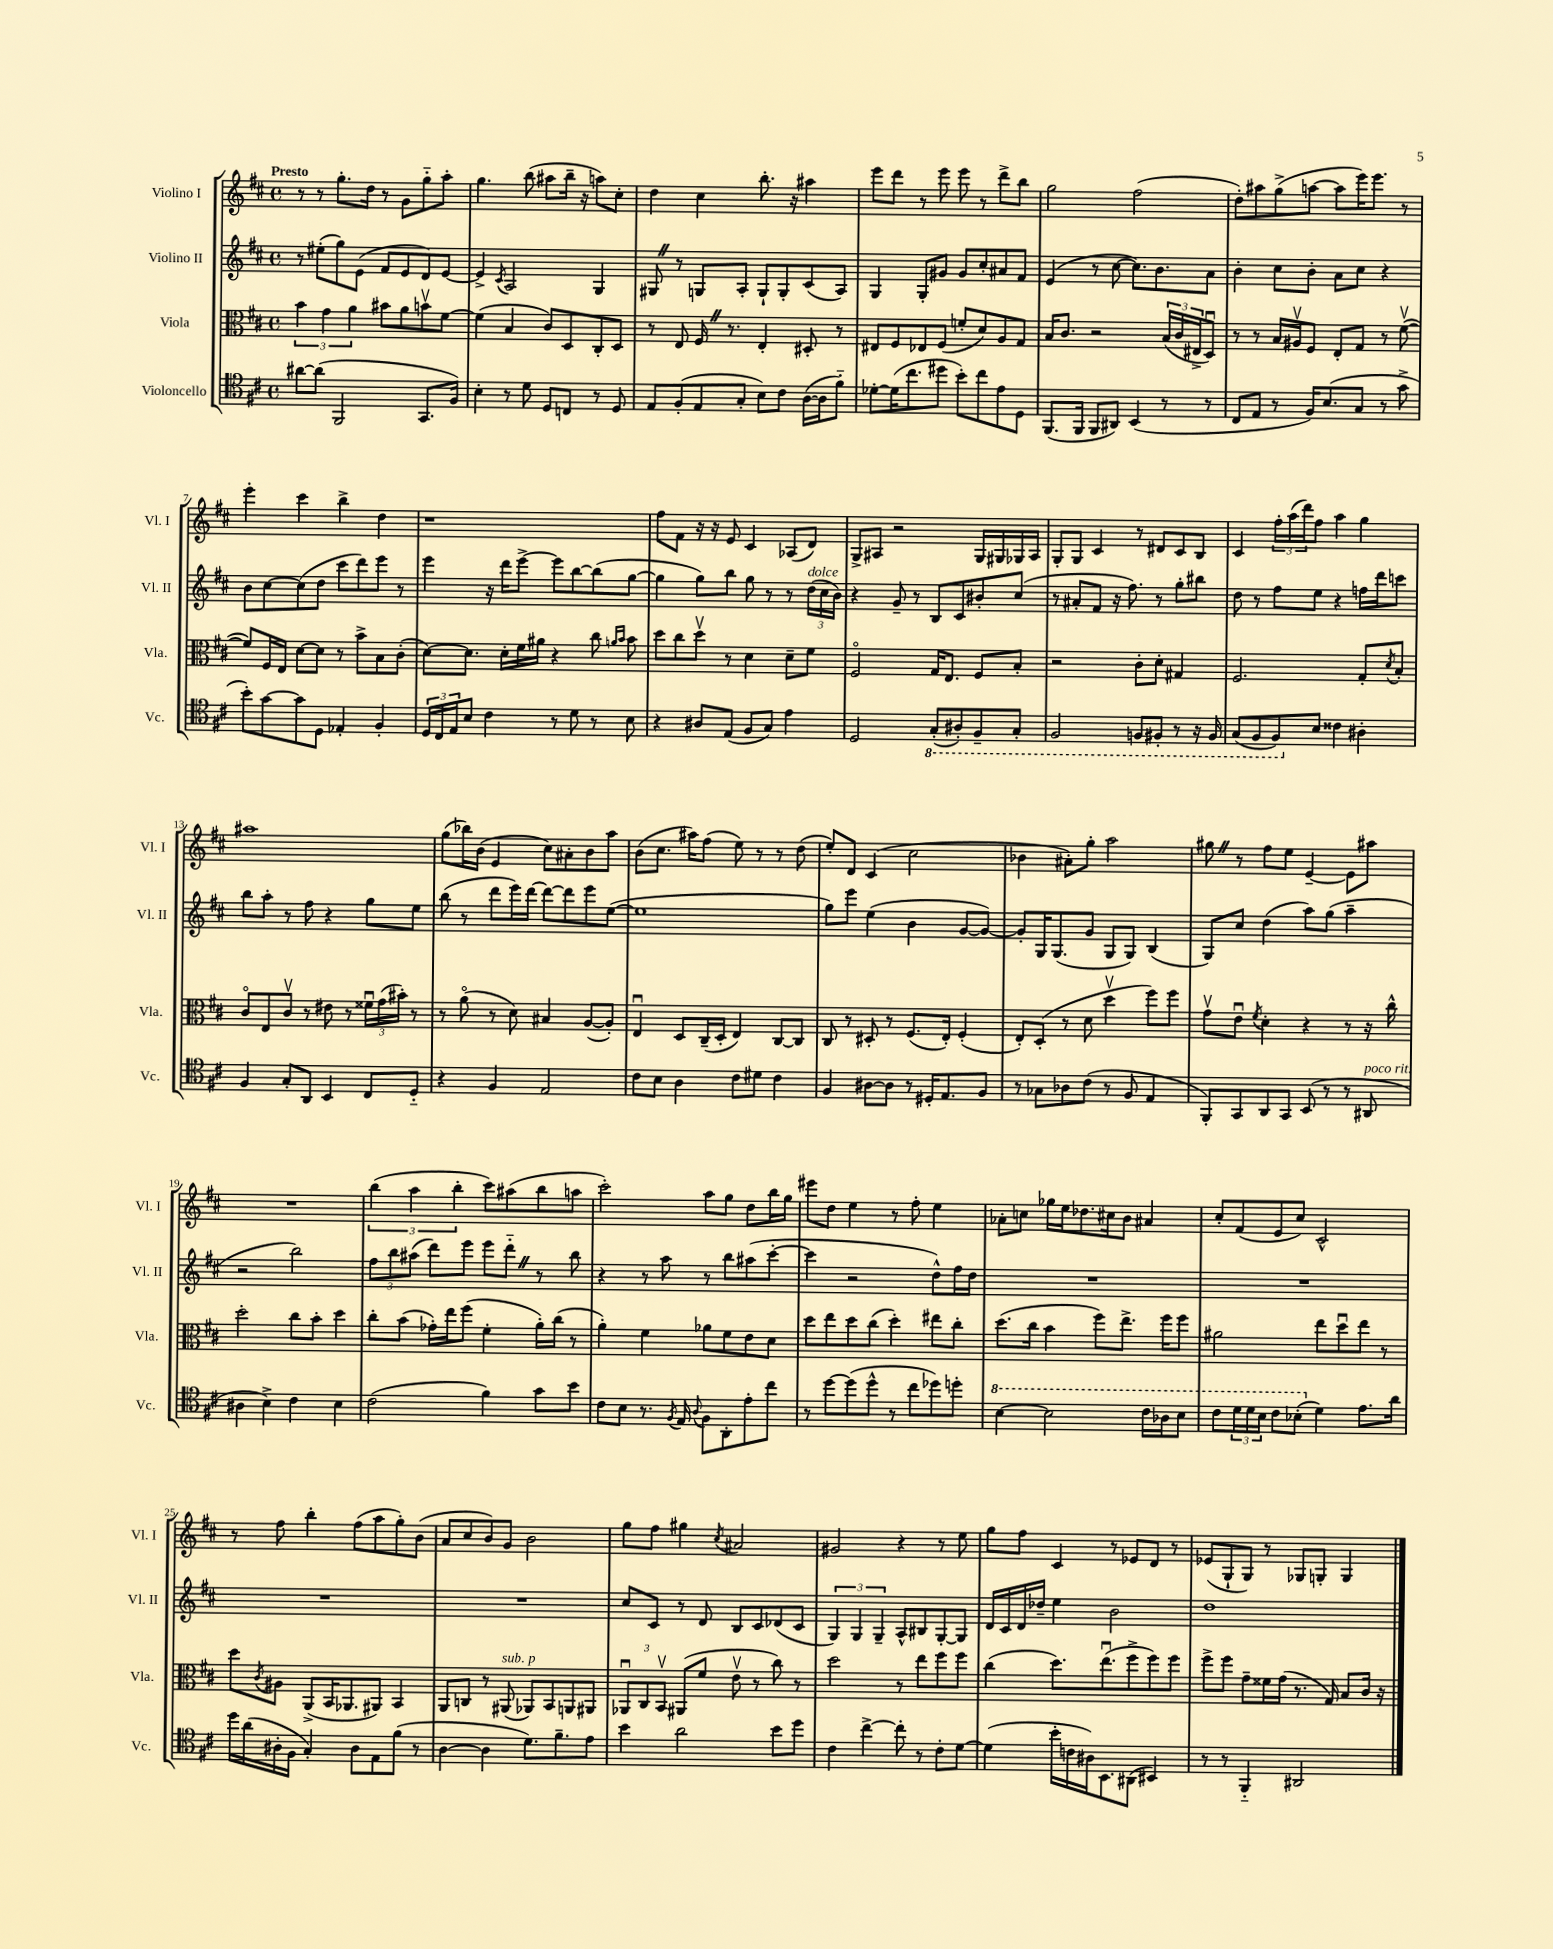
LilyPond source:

<<
\new StaffGroup <<
\new Staff = "s0" \with { instrumentName = "Violino I" shortInstrumentName = "Vl. I" } {
    \clef treble \key d \major \defaultTimeSignature \time 4/4 \tempo "Presto"
    r8 r8 g''8.-. d''16 r8 g'8 g''8-_ a''8-. |
    g''4. b''8( ais''8 b''16-- r16 a''8) cis''8-. |
    d''4 cis''4 b''8.-. r16 ais''4 |
    e'''8 d'''8 r8 e'''8 e'''8 r8 d'''8-> b''8 |
    g''2 fis''2( |
    d''8-.) ais''8 g''8->( a''8~ a''8 e'''16) e'''8. r8 |
    e'''4-. cis'''4 b''4-> d''4 |
    r1 |
    fis''8 fis'8 r16 r16 e'8 cis'4 aes8( d'8) |
    g8-> ais8 r2 g16 gis16 ges16 ais16 |
    g8-. g8 cis'4 r8 dis'8 cis'8 b8 |
    cis'4 \tuplet 3/2 { fis''16-. a''16( d'''16) } fis''8 a''4 g''4 |
    ais''1 |
    g''8( bes''16) b'16( e'4 cis''8) ais'8-. b'8 a''8 |
    b'8( cis''8. ais''16) fis''8( e''8) r8 r8 d''8( |
    e''8-.) d'8 cis'4( cis''2 |
    bes'4 ais'8-.) g''8-. a''2 |
    gis''8 \once \override BreathingSign.text = \markup { \musicglyph "scripts.caesura.straight" } \breathe r8 fis''8 e''8 e'4~-- e'8 ais''8 |
    R1 |
    \tuplet 3/2 { b''4( a''4 b''4-. } cis'''8) ais''8( b''8 a''8 |
    cis'''2-.) a''8 g''8 d''8 b''16 g''16 |
    eis'''8 d''8 e''4 r8 fis''8-. e''4 |
    aes'8-. c''8 ges''16 e''16 des''8. cis''16 b'8 ais'4 |
    cis''8-. fis'8( e'8 cis''8) cis'2-^ |
    r8 fis''8 b''4-. fis''8( a''8 g''8-.) b'8( |
    a'8 cis''8 b'8) g'8 b'2 |
    g''8 fis''8 gis''4 \acciaccatura { cis''8 } ais'2 |
    gis'2 r4 r8 e''8 |
    g''8 fis''8 cis'4 r8 ees'8 d'8 r8 |
    ees'8( g8-! g8) r8 ges8 g8-. g4 \bar "|." |
}
\new Staff = "s1" \with { instrumentName = "Violino II" shortInstrumentName = "Vl. II" } {
    \clef treble \key d \major \defaultTimeSignature \time 4/4
    r8 eis''8-.( g''8) e'8( fis'8 e'8 d'8) e'8~ |
    e'4-> \acciaccatura { cis'8 } a2 g4 |
    gis8 \once \override BreathingSign.text = \markup { \musicglyph "scripts.caesura.straight" } \breathe r8 g8 a8-. g8-! g8-. cis'8( a8) |
    g4 g8-. gis'8 gis'8 cis''8-. ais'8 fis'8 |
    e'4( r8 cis''8~ cis''8.) b'8. a'8 |
    b'4-. cis''8 b'8-. a'8 cis''8 r4 |
    b'8 cis''8~ cis''8( d''8 cis'''8 d'''8) e'''8 r8 |
    e'''4 r16 d'''16 e'''8~-> e'''8 b''8~ b''8( g''8~ |
    g''4 g''8) b''8 g''8 r8 r8 \tuplet 3/2 { d''16^\markup { \italic "dolce" }( cis''16 b'16) } |
    r4 g'8-- r8 b8 cis'8 bis'8-. cis''8( |
    r8 ais'8-. fis'8 r16 fis''8.) r8 g''8-. bis''8 |
    d''8 r8 fis''8 e''8 r4 f''16 d'''16 c'''8 |
    b''8 a''8-. r8 fis''8 r4 g''8 e''8 |
    b''8( r8 d'''8 e'''16) d'''16~ d'''8~ d'''8 e'''8 e''8~( |
    e''1 |
    g''8) e'''8 e''4( b'4 g'8~ g'8~) |
    g'8-. g16 g8.( g'8 g8 g8) b4( |
    g8) cis''8 d''4( a''8) g''8( a''4-- |
    r2 b''2) |
    \tuplet 3/2 { fis''8 b''8 ais''8( } d'''8) e'''8 e'''8 d'''8-_ \once \override BreathingSign.text = \markup { \musicglyph "scripts.caesura.straight" } \breathe r8 b''8 |
    r4 r8 a''8 r8 b''8 ais''8( cis'''8~-. |
    cis'''4 r2 d''8-^) fis''16 d''16 |
    R1 |
    R1 |
    R1 |
    R1 |
    cis''8 cis'8 r8 d'8 b8 cis'8 des'8( cis'8 |
    \tuplet 3/2 { g4) g4 g4-- } a8-^ bis8 g8~-. g8 |
    d'16 cis'16 d'16 des''16-- e''4 b'2 |
    d''1 \bar "|." |
}
\new Staff = "s2" \with { instrumentName = "Viola" shortInstrumentName = "Vla." } {
    \clef alto \key d \major \defaultTimeSignature \time 4/4
    \tuplet 3/2 { b'4 g'4 a'4 } bis'8 a'8 b'8\upbow fis'8~ |
    fis'4( b4 cis'8) d8 cis8-. d8 |
    r8 e8 fis16 \once \override BreathingSign.text = \markup { \musicglyph "scripts.caesura.straight" } \breathe r8. e4-. dis8-. r8 |
    eis8 fis8 ees8 fis8( f'8-. d'8) a8 g8 |
    b16 cis'8. r2 \tuplet 3/2 { b16( cis'16 eis16-> } d8\downbow) |
    r8 r8 b16 ais16\upbow fis8 e8-. g8 r8 fis'8~\upbow( |
    fis'8) fis16 e16 d'8~ d'8 r8 b'8-> b8 cis'8-.( |
    d'8~) d'8. d'16-. fis'16 ais'16 r4 cis''8 \grace { a'16 b'16 } b'8 |
    d''8 cis''8 d''8\upbow r8 d'4 d'8-- fis'8 |
    fis2\flageolet g16 e8. fis8 b8-. |
    r2 cis'8-. d'8-. gis4 |
    fis2. g8-. \acciaccatura { d'8 } b8-. |
    cis'8\flageolet e8 cis'8\upbow r8 eis'8 r8 \tuplet 3/2 { fisis'16\downbow g'16( bis'16-.) } r8 |
    r8 a'8\flageolet( r8 d'8) bis4 a8~( a8-.) |
    e4\downbow d8 cis16--( d16-. e4) cis8~ cis8 |
    cis8 r8 dis8-. r8 fis8.( e16-.) fis4-.( |
    e8-.) d8-.( r8 d'8 d''4\upbow fis''8) fis''8 |
    g'8\upbow e'8\downbow \acciaccatura { fis'8 } d'4-. r4 r8 r16 cis''16-^ |
    d''2-. cis''8 b'8-. d''4 |
    cis''8-. b'8( ges'16-.) e''16 fis''8( fis'4-. a'16-.) cis''16( r8 |
    a'4-.) fis'4 aes'8 fis'8 e'8 d'8 |
    d''8 e''8 d''8 cis''8( d''4-.) eis''8 cis''8-. |
    d''8.( cis''16 b'4 fis''8) e''8.-> fis''16 fis''8 |
    ais'2 e''8 d''8\downbow e''8 r8 |
    d''8 \acciaccatura { cis'8 } ais8 a,8->( b,16 aes,8. ais,8) b,4 |
    a,8 c8 r8 ais,8^\markup { \italic "sub. p" }( aes,8) b,8 a,8 ais,8 |
    \tuplet 3/2 { aes,8\downbow cis8 b,8\upbow } ais,8( fis'8 e'8\upbow r8 cis''8) r8 |
    d''2 r8 e''8 fis''8 fis''8 |
    cis''4( d''8.) e''8.\downbow( fis''8-> fis''8) fis''8 |
    fis''8-> fis''8 g'8-- fisis'16 g'16( r8. g16) b8 cis'16 r16 \bar "|." |
}
\new Staff = "s3" \with { instrumentName = "Violoncello" shortInstrumentName = "Vc." } {
    \clef tenor \key d \major \defaultTimeSignature \time 4/4
    ais'8~ ais'8( fis,2 g,8. fis16) |
    b4-. r8 d'8 d8 c8 r8 d8 |
    e8 fis8-.( e8 g8-. b8) cis'8 a16~( a16 fis'8-_) |
    des'8~-. des'16( cis''8. dis''8 b'8-.) cis''8 e'8 d8 |
    fis,8.( fis,16 fis,8 ais,8) b,4( r8 r8 |
    cis8 e8 r8 fis16) b8.( g8 r8 g'8-> |
    b'8-.) g'8~ g'8 d8 ees4-. fis4-. |
    \tuplet 3/2 { d16 cis16 e16 } b8 cis'4 r8 d'8 r8 b8 |
    r4 ais8 e8( fis8 g8) e'4 |
    d2 \ottava #-1 g,8-.( ais,8-.) fis,8-- g,8-. |
    fis,2 f,8 fis,8-. r8 r16 fis,16 |
    g,8( fis,8 fis,8) \ottava #0 b8 cisis'4 ais4-. |
    fis4 g8-. a,8 b,4 cis8 d8-_ |
    r4 fis4 e2 |
    cis'8 b8 a4 cis'8 dis'8 cis'4 |
    fis4 ais8~ ais8 r8 dis16-. e8. fis8 |
    r8 ges8 aes8 cis'8( r8 fis8 e4 |
    fis,8-.) g,8 a,8 g,8 b,8( r8 r8 ais,8^\markup { \italic "poco rit." } |
    ais4 b4->) cis'4 b4 |
    cis'2( fis'4) g'8 b'8 |
    cis'8 b8 r8. \acciaccatura { fis8 } e16 \appoggiatura { a8 } fis8 a,8-. e'8-. cis''8 |
    r8 d''8~ d''8( d''8-^ r8 cis''8 des''8) d''8-. |
    \ottava #1 b'4~ b'2 cis''16 aes'16 b'8 |
    cis''8 \tuplet 3/2 { d''16 d''16 b'16 } cis''8 bes'8-.( \ottava #0 d'4) e'8. a'16 |
    d''16 a'16( ais16-. fis16 g4-.) ais8 e8 fis'8( r8 |
    a4~ a4 d'8.) fis'8.-- e'8 |
    b'4 a'2 b'8 d''8 |
    cis'4 cis''4~-> cis''8-. r8 cis'8-. d'8~ |
    d'4( b'16-. c'16 ais16) b,8. ais,8( bis,4) |
    r8 r8 fis,4-_ ais,2 \bar "|." |
}
>>
>>
